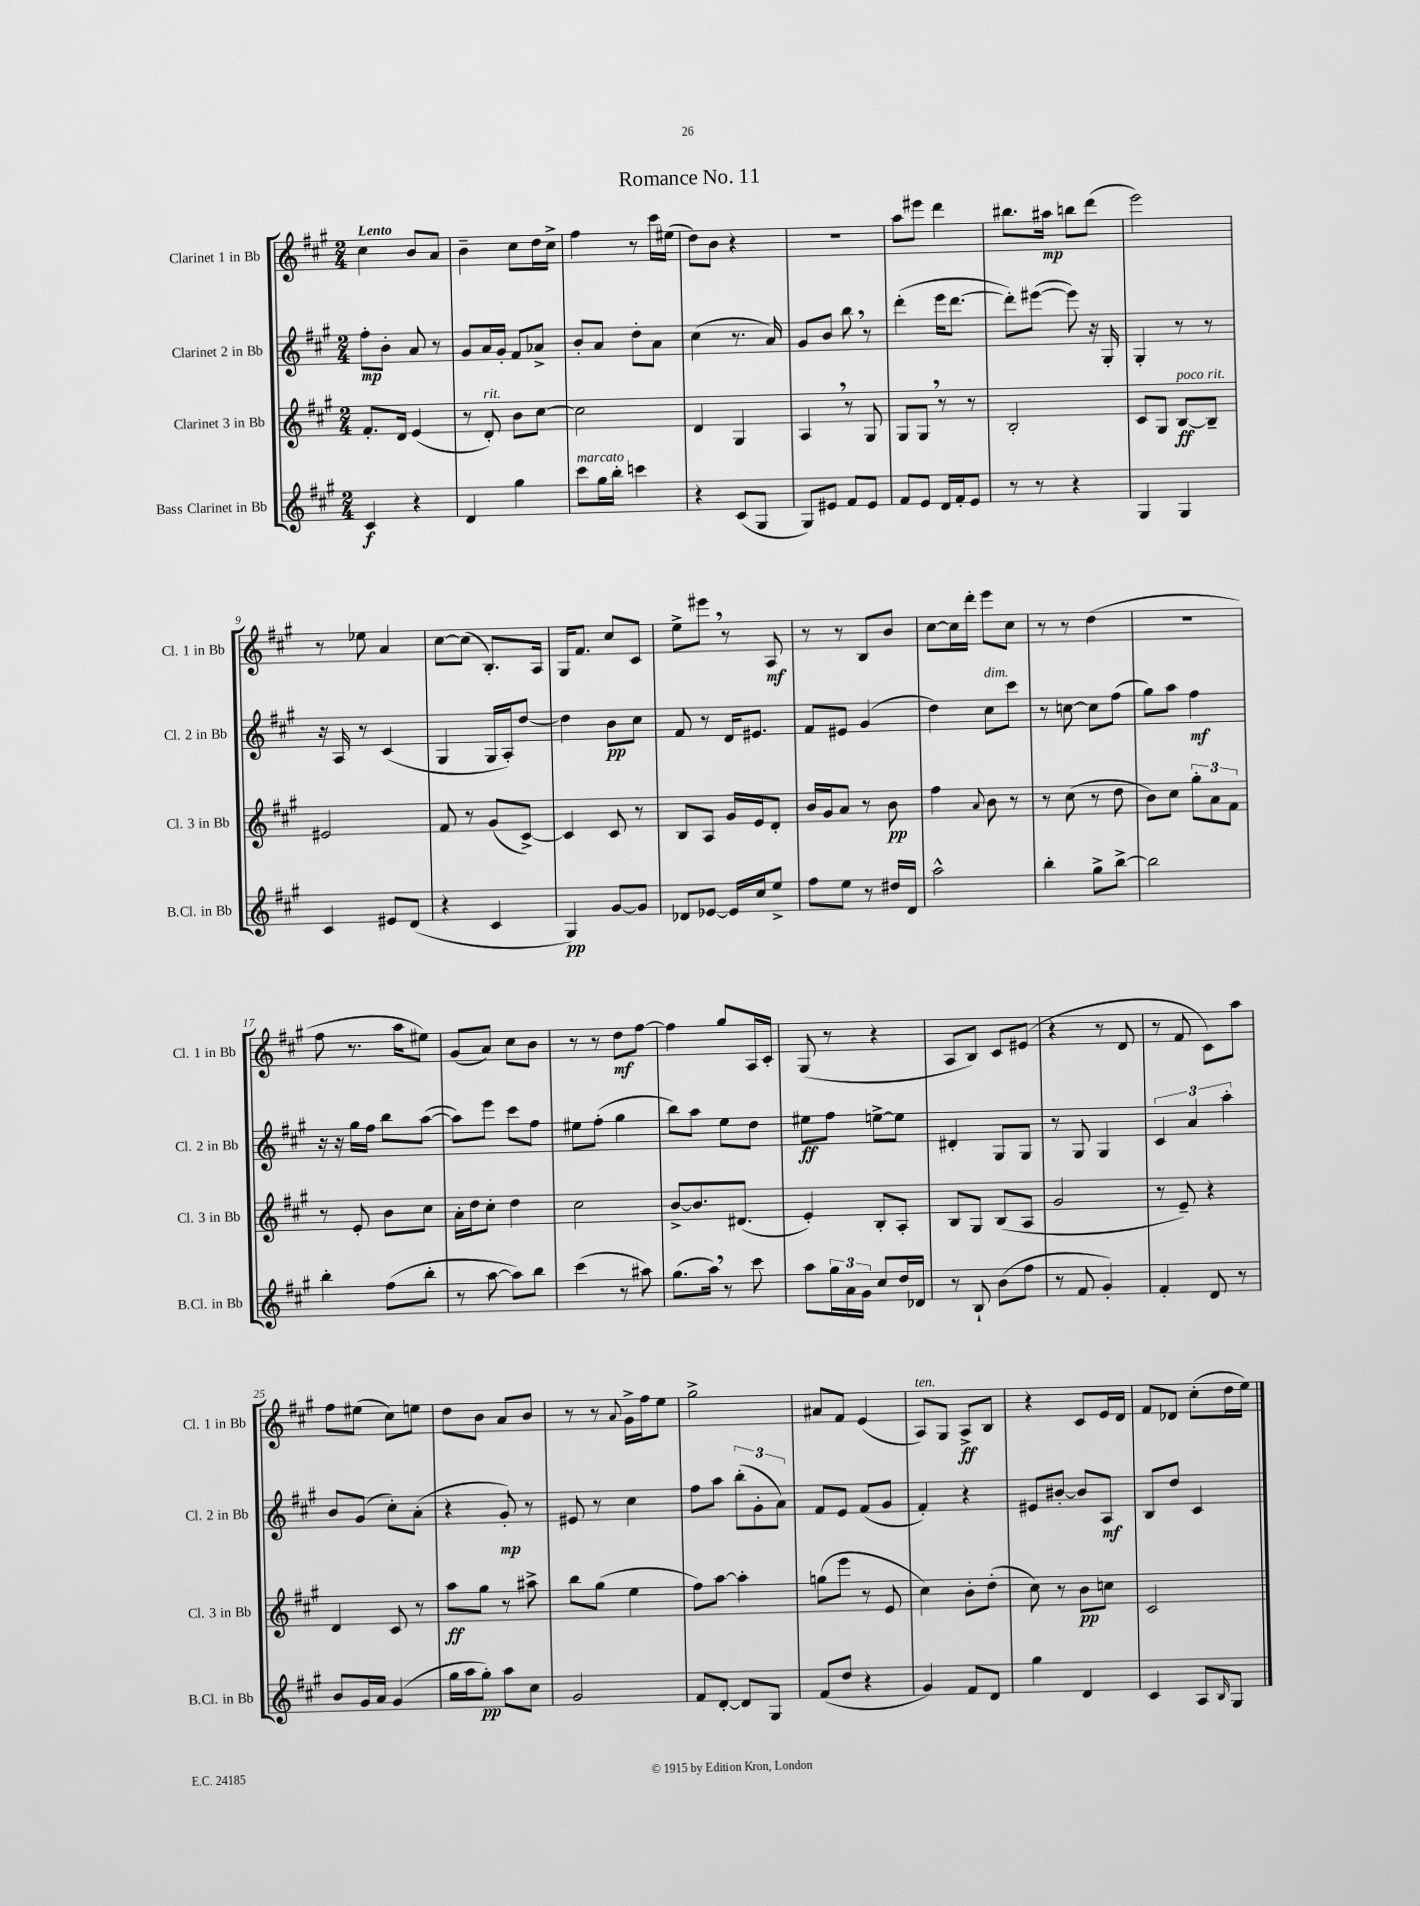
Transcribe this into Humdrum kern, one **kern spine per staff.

**kern	**dynam	**kern	**dynam	**kern	**dynam	**kern	**dynam
*part4	*part4	*part3	*part3	*part2	*part2	*part1	*part1
*staff4	*staff4	*staff3	*staff3	*staff2	*staff2	*staff1	*staff1
*I"Bass Clarinet in Bb	*	*I"Clarinet 3 in Bb	*	*I"Clarinet 2 in Bb	*	*I"Clarinet 1 in Bb	*
*I'B.Cl. in Bb	*	*I'Cl. 3 in Bb	*	*I'Cl. 2 in Bb	*	*I'Cl. 1 in Bb	*
*clefG2	*	*clefG2	*	*clefG2	*	*clefG2	*
*k[f#c#g#]	*	*k[f#c#g#]	*	*k[f#c#g#]	*	*k[f#c#g#]	*
*M2/4	*	*M2/4	*	*M2/4	*	*M2/4	*
=1	=1	=1	=1	=1	=1	=1	=1
!	!	!	!	!	!	!LO:TX:a:B:t=Lento	!
4c#/	f	8.f#'/L	.	8ff#'\L	mp	4cc#\	.
.	.	.	.	8b'\J	.	.	.
.	.	16d/Jk	.	.	.	.	.
4r	.	(4e/	.	8a/	.	8b/L	.
.	.	.	.	8r	.	8a/J	.
=2	=2	=2	=2	=2	=2	=2	=2
4d/	.	8r	.	8g#/L	.	4b~\	.
!	!	!LO:TX:a:i:t=rit.	!	!	!	!	!
.	.	8d'/)	.	16a/L	.	.	.
.	.	.	.	16g#'/JJ	.	.	.
4gg#\	.	8b\L	.	8f#/L	.	8cc#\L	.
.	.	[8cc#\J	.	8a-X^/J	.	16dd\L	.
.	.	.	.	.	.	16cc#^\JJ	.
=3	=3	=3	=3	=3	=3	=3	=3
!LO:TX:a:i:t=marcato	!	!	!	!	!	!	!
8ccc#\L	.	2cc#\]	.	8b'/L	.	4ff#\	.
16gg#\L	.	.	.	8a/J	.	.	.
16bb'\JJ	.	.	.	.	.	.	.
4cccn\	.	.	.	8dd'\L	.	8r	.
.	.	.	.	8a\J	.	16ccc#\LL	.
.	.	.	.	.	.	(16ee#X\JJ	.
=4	=4	=4	=4	=4	=4	=4	=4
4r	.	4d/	.	(4cc#\	.	8dd\L)	.
.	.	.	.	.	.	8b\J	.
(8c#/L	.	4G#/	.	8.r	.	4r	.
8G#/J	.	.	.	.	.	.	.
.	.	.	.	16a/)	.	.	.
=5	=5	=5	=5	=5	=5	=5	=5
8G#/L)	.	4A,/	.	8g#/L	.	2r	.
8e#X/J	.	.	.	8b/J	.	.	.
8f#/L	.	8r	.	8bb,\	.	.	.
8e#/J	.	8G#/	.	8r	.	.	.
=6	=6	=6	=6	=6	=6	=6	=6
8f#/L	.	8G#/L	.	(4ddd'\	.	8aa\L	.
8e/J	.	8G#,/J	.	.	.	8eee#X\J	.
16d/LL	.	8r	.	16eee\KL	.	4ddd\	.
16f#'/J	.	.	.	[8.ddd\J	.	.	.
8e/J	.	8r	.	.	.	.	.
=7	=7	=7	=7	=7	=7	=7	=7
8r	.	2B'/	.	8ddd'\L])	.	8.bb#X\L	.
8r	.	.	.	([8eee#X\J	.	.	.
.	.	.	.	.	.	16aa#X\Jk	mp
4r	.	.	.	8eee#\])	.	8bbn\L	.
.	.	.	.	16r	.	(8ddd\J	.
.	.	.	.	16G#'/	.	.	.
=8	=8	=8	=8	=8	=8	=8	=8
4G#/	.	8c#/L	.	4G#'/	.	2eee\)	.
.	.	8G#/J	.	.	.	.	.
!	!	!LO:TX:a:i:t=poco rit.	!	!	!	!	!
4G#/	.	[8B/L	ff	8r	.	.	.
.	.	8B~/J]	.	8r	.	.	.
!!LO:LB:g=z
=9	=9	=9	=9	=9	=9	=9	=9
4c#/	.	2e#X/	.	16r	.	8r	.
.	.	.	.	16A/	.	.	.
.	.	.	.	8r	.	8ee-X\	.
8e#X/L	.	.	.	(4c#/	.	4a/	.
(8d/J	.	.	.	.	.	.	.
=10	=10	=10	=10	=10	=10	=10	=10
4r	.	8f#/	.	4G#/	.	[8cc#\L	.
.	.	8r	.	.	.	(8cc#\J]	.
4c#/	.	(8g#/L	.	16G#/LL	.	8.B'/L)	.
.	.	.	.	16A'/J)	.	.	.
.	.	[8c#^/J)	.	[8dd/J	.	.	.
.	.	.	.	.	.	16A/Jk	.
=11	=11	=11	=11	=11	=11	=11	=11
4G#/)	pp	4c#/]	.	4dd\]	.	16G#/KL	.
.	.	.	.	.	.	8.f#/J	.
[8g#/L	.	8c#/	.	8b\L	pp	8cc#/L	.
8g#/J]	.	8r	.	8cc#\J	.	8c#/J	.
=12	=12	=12	=12	=12	=12	=12	=12
8d-X/L	.	8B/L	.	8f#/	.	8ee^\L	.
[8e-X/J	.	8A/J	.	8r	.	8eee#X,\J	.
16e-/LL]	.	16g#/LL	.	16d/KL	.	8r	.
16cc#/J	.	16e/J	.	8.e#X/J	.	.	.
8ee^/J	.	8d'/J	.	.	.	8A/	mf
=13	=13	=13	=13	=13	=13	=13	=13
8ff#\L	.	16b/LL	.	8f#/L	.	8r	.
.	.	16g#/J	.	.	.	.	.
8ee\J	.	8a/J	.	8e#X/J	.	8r	.
8r	.	8r	.	(4g#/	.	8B/L	.
16dd#X/LL	.	8b\	pp	.	.	8b/J	.
16d/JJ	.	.	.	.	.	.	.
=14	=14	=14	=14	=14	=14	=14	=14
2aa^^\	.	4ff#\	.	4dd\)	.	[8cc#\L	.
.	.	.	.	.	.	16cc#\L]	.
.	.	.	.	.	.	16ddd'\JJ	.
.	.	8qqa/	.	.	.	.	.
!	!	!	!	!LO:TX:a:i:t=dim.	!	!	!
.	.	8b\	.	8cc#\L	.	8eee\L	.
.	.	8r	.	8ccc#\J	.	8cc#\J	.
=15	=15	=15	=15	=15	=15	=15	=15
4bb'\	.	8r	.	8r	.	8r	.
.	.	(8cc#\	.	[8ccn\	.	8r	.
8gg#^\L	.	8r	.	8cc\L]	.	(4dd\	.
[8bb^\J	.	8dd\	.	(8ff#\J	.	.	.
=16	=16	=16	=16	=16	=16	=16	=16
2bb\]	.	8b\L)	.	8gg#\L)	.	2r	.
.	.	8cc#\J	.	8aa\J	.	.	.
.	.	12gg#'\L	.	4ff#\	mf	.	.
.	.	12a\	.	.	.	.	.
.	.	12f#\J	.	.	.	.	.
!!LO:LB:g=z
=17	=17	=17	=17	=17	=17	=17	=17
4bb'\	.	8r	.	16r	.	8ff#\	.
.	.	.	.	16r	.	.	.
.	.	8e'/	.	16gg#\LL	.	8.r	.
.	.	.	.	16ff#\JJ	.	.	.
(8ff#\L	.	8b\L	.	8bb\L	.	.	.
.	.	.	.	.	.	16aa\KL	.
8bb'\J	.	8cc#\J	.	([8aa\J	.	8ee#X\J)	.
=18	=18	=18	=18	=18	=18	=18	=18
8r	.	16a'\LL	.	8aa\L])	.	(8g#/L	.
.	.	16dd\J	.	.	.	.	.
[8aa\	.	8cc#'\J	.	8eee\J	.	8a/J)	.
8aa\L])	.	4dd\	.	8ccc#\L	.	8cc#\L	.
8bb\J	.	.	.	8ff#\J	.	8b\J	.
=19	=19	=19	=19	=19	=19	=19	=19
(4ccc#\	.	2cc#\	.	8ee#X\L	.	8r	.
.	.	.	.	(8ff#'\J	.	8r	.
8r	.	.	.	4gg#\	.	8dd\L	mf
8aa#X\)	.	.	.	.	.	[8ff#\J	.
=20	=20	=20	=20	=20	=20	=20	=20
(8.gg#\L	.	[8b^/L	.	8bb\L)	.	4ff#\]	.
.	.	8.b/]	.	8aa\J	.	.	.
16aa,\Jk)	.	.	.	.	.	.	.
8r	.	.	.	8ee\L	.	8gg#/L	.
.	.	(8.d#X/J	.	.	.	.	.
8ccc#\	.	.	.	8dd\J	.	16A/L	.
.	.	.	.	.	.	16c#'/JJ	.
=21	=21	=21	=21	=21	=21	=21	=21
8aa\L	.	4e'/)	.	8ee#X\L	ff	(8G#/	.
24gg#\L	.	.	.	8ff#\J	.	8r	.
24a\	.	.	.	.	.	.	.
24g#\JJ	.	.	.	.	.	.	.
8cc#/L	.	8B'/L	.	[8een^\L	.	4r	.
16dd/L	.	8A'/J	.	8ee\J]	.	.	.
16d-X/JJ	.	.	.	.	.	.	.
=22	=22	=22	=22	=22	=22	=22	=22
8r	.	8B/L	.	4d#X'/	.	8A/L	.
8B`/	.	8G#/J	.	.	.	8B/J)	.
(8b\L	.	(8B/L	.	8G#/L	.	8c#/L	.
8ff#\J	.	8A/J	.	8G#/J	.	(8e#X/J	.
=23	=23	=23	=23	=23	=23	=23	=23
8r	.	2g#/	.	8r	.	4r	.
8f#/	.	.	.	8G#/	.	.	.
4g#'/)	.	.	.	4G#/	.	8r	.
.	.	.	.	.	.	8d/	.
=24	=24	=24	=24	=24	=24	=24	=24
4f#'/	.	8r	.	6c#/	.	8r	.
.	.	8e~/)	.	.	.	8f#/	.
.	.	.	.	6a/	.	.	.
8d/	.	4r	.	.	.	8c#\L)	.
.	.	.	.	6aa'\	.	.	.
8r	.	.	.	.	.	8aa\J	.
!!LO:LB:g=z
=25	=25	=25	=25	=25	=25	=25	=25
8b/L	.	4d/	.	8b/L	.	8ff#\L	.
16g#/L	.	.	.	(8g#/J	.	(8ee#X\J	.
16a/JJ	.	.	.	.	.	.	.
(4g#/	.	8c#/	.	8cc#'\L)	.	8cc#\L)	.
.	.	8r	.	(8a'\J	.	8een\J	.
=26	=26	=26	=26	=26	=26	=26	=26
16gg#\LL	.	8aa\L	ff	4r	.	8dd\L	.
16aa\J	.	.	.	.	.	.	.
8gg#'\J)	pp	8gg#\J	.	.	.	8b\J	.
8aa\L	.	8r	.	8g#'/)	mp	8a/L	.
8cc#\J	.	8aa#X^\	.	8r	.	8b/J	.
=27	=27	=27	=27	=27	=27	=27	=27
2g#/	.	8bb\L	.	8e#X/	.	8r	.
.	.	(8gg#\J	.	8r	.	8r	.
.	.	.	.	.	.	8qqa/	.
.	.	4ee\	.	4cc#\	.	16g#^\LL	.
.	.	.	.	.	.	16ff#\J	.
.	.	.	.	.	.	8ee\J	.
=28	=28	=28	=28	=28	=28	=28	=28
8f#/L	.	8ff#\L)	.	8ff#\L	.	2gg#^\	.
[8d'/J	.	[8aa\J	.	8aa\J	.	.	.
8d/L]	.	4aa'\]	.	(12bb'\L	.	.	.
.	.	.	.	12g#'\	.	.	.
8G#/J	.	.	.	.	.	.	.
.	.	.	.	12a\J)	.	.	.
=29	=29	=29	=29	=29	=29	=29	=29
(8f#/L	.	(8ggn\L	.	8f#/L	.	8a#X/L	.
8dd/J	.	8eee\J	.	8e/J	.	8f#/J	.
4r	.	8r	.	(8f#/L	.	(4e/	.
.	.	8e/	.	8g#/J	.	.	.
=30	=30	=30	=30	=30	=30	=30	=30
!	!	!	!	!	!	!LO:TX:a:i:t=ten.	!
4g#/)	.	4cc#\)	.	4f#'/)	.	8A/L)	.
.	.	.	.	.	.	8G#/J	.
8f#/L	.	8b'\L	.	4r	.	8A^/L	ff
8d/J	.	(8dd'\J	.	.	.	8B/J	.
=31	=31	=31	=31	=31	=31	=31	=31
4gg#\	.	8cc#\)	.	8e#X/L	.	4r	.
.	.	8r	.	[8b#X'/J	.	.	.
4d/	.	8b\L	pp	8b#/L]	.	8c#/L	.
.	.	8ccn\J	.	8A/J	mf	16e/L	.
.	.	.	.	.	.	16d/JJ	.
=32	=32	=32	=32	=32	=32	=32	=32
4c#/	.	2c#/	.	8B/L	.	8f#/L	.
.	.	.	.	8dd/J	.	8d-X/J	.
8A/L	.	.	.	4c#/	.	(8cc#'\L	.
16qqB/	.	.	.	.	.	.	.
8G#/J	.	.	.	.	.	16dd\L	.
.	.	.	.	.	.	16ee\JJ)	.
==	==	==	==	==	==	==	==
*-	*-	*-	*-	*-	*-	*-	*-
